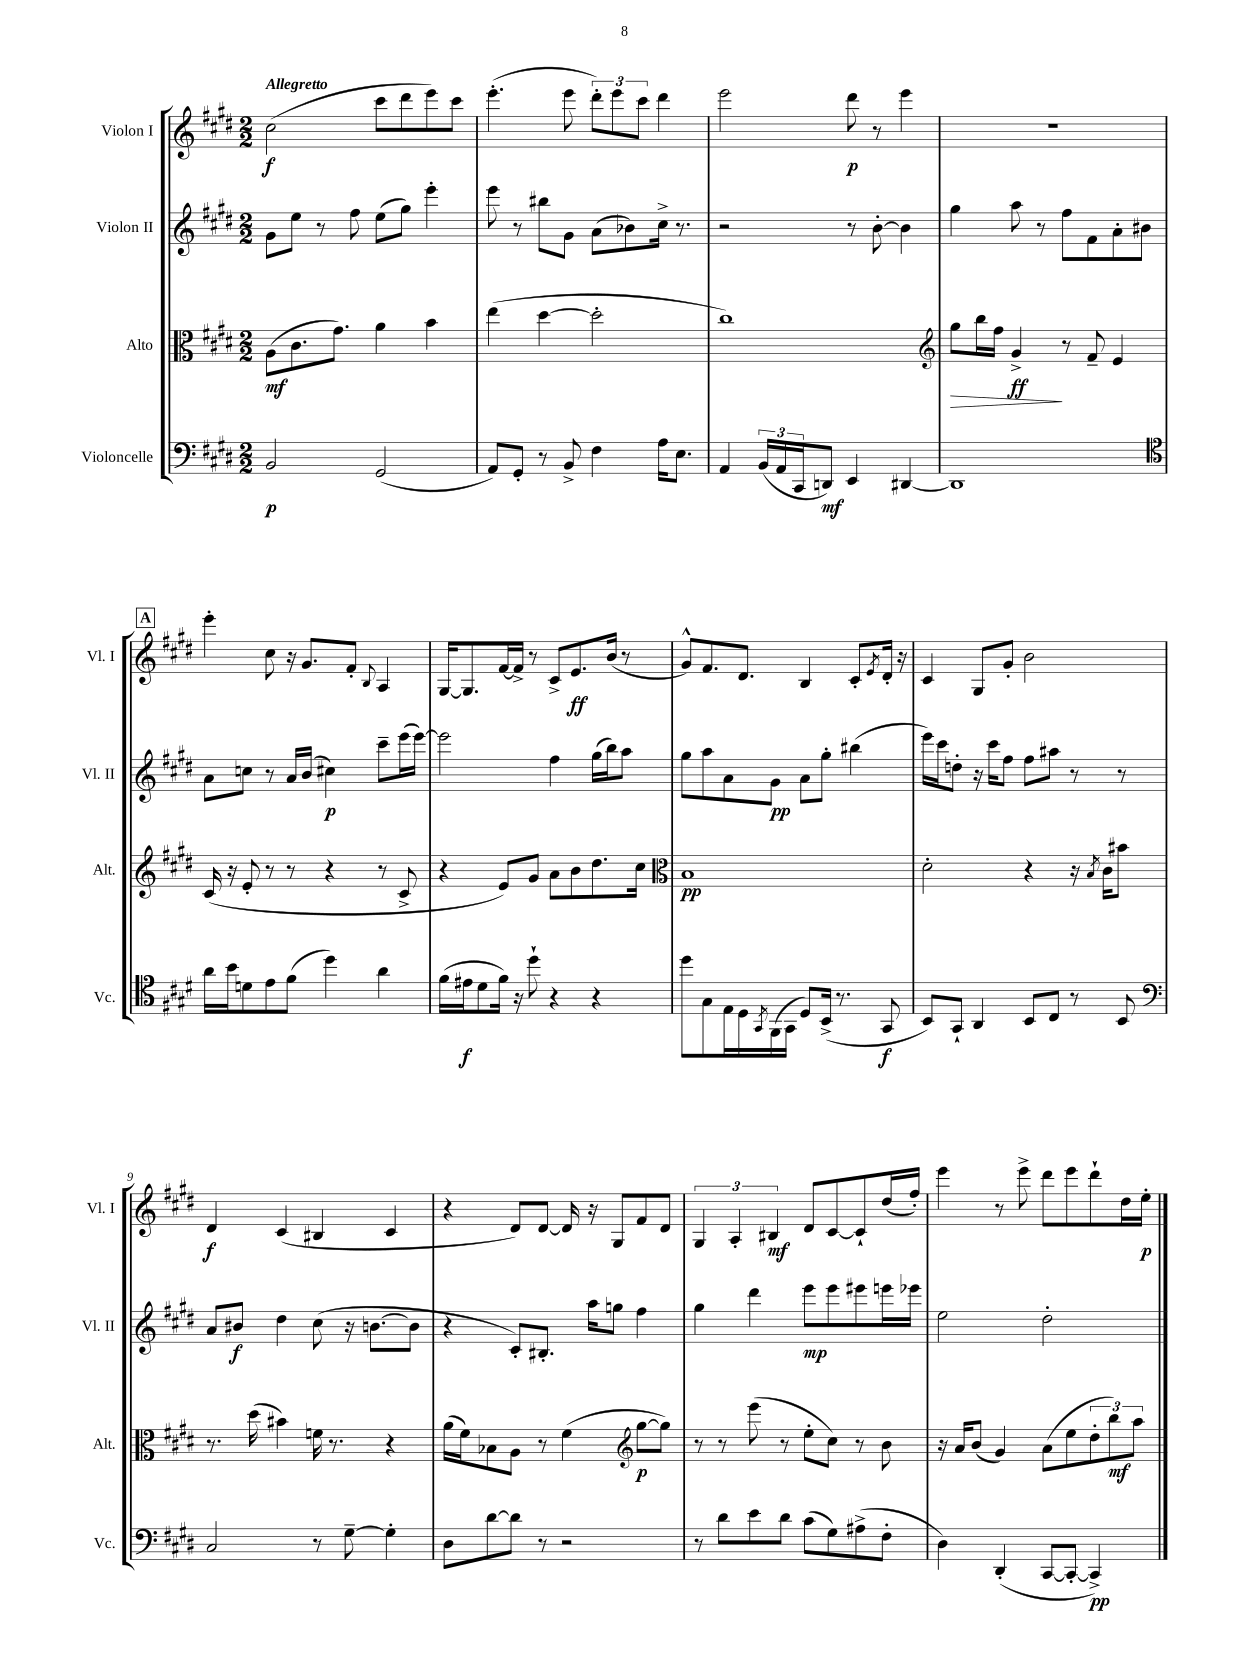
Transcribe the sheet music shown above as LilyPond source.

<<
\new StaffGroup <<
\new Staff = "s0" \with { instrumentName = "Violon I" shortInstrumentName = "Vl. I" } {
    \clef treble \key e \major \numericTimeSignature \time 2/2 \tempo "Allegretto"
    cis''2\f( cis'''8 dis'''8 e'''8) cis'''8 |
    e'''4.-.( e'''8 \tuplet 3/2 { dis'''8-.) e'''8 cis'''8 } dis'''4 |
    e'''2 dis'''8\p r8 e'''4 |
    R1 |
    \mark \markup { \box "A" } e'''4-. cis''8 r16 gis'8. fis'8-. \appoggiatura { b8 } a4 |
    gis16~ gis8. fis'16~ fis'16-> r8 cis'8-> e'8.\ff b'16( r8 |
    gis'8-^) fis'8. dis'8. b4 cis'8-. \acciaccatura { e'8 } dis'16-. r16 |
    cis'4 gis8 gis'8-. b'2 |
    dis'4\f cis'4( bis4 cis'4 |
    r4 dis'8) dis'8~ dis'16 r16 gis8 fis'8 dis'8 |
    \tuplet 3/2 { gis4 a4-. bis4\mf } dis'8 cis'8~ cis'8-! dis''16( fis''16-.) |
    e'''4 r8 e'''8-> dis'''8 e'''8 dis'''8-! dis''16 e''16-.\p \bar "|." |
}
\new Staff = "s1" \with { instrumentName = "Violon II" shortInstrumentName = "Vl. II" } {
    \clef treble \key e \major \numericTimeSignature \time 2/2
    gis'8 e''8 r8 fis''8 e''8( gis''8) e'''4-. |
    e'''8 r8 bis''8 gis'8 a'8( bes'8) cis''16-> r8. |
    r2 r8 b'8~-. b'4 |
    gis''4 a''8 r8 fis''8 fis'8 a'8-. bis'8 |
    \mark \markup { \box "A" } a'8 c''8 r8 a'16 b'16( cis''4\p) cis'''8-- e'''16( e'''16~) |
    e'''2 fis''4 gis''16( b''16) a''8 |
    gis''8 a''8 a'8 gis'8\pp a'8 gis''8-. bis''4( |
    e'''16) cis'''16 d''8-. r16 cis'''16 fis''8 fis''8 ais''8 r8 r8 |
    a'8 bis'8\f dis''4 cis''8( r16 b'8.~ b'8 |
    r4 cis'8-.) bis8.-. a''16 g''8 fis''4 |
    gis''4 dis'''4 e'''8\mp e'''8 eis'''8 e'''16 ees'''16 |
    e''2 dis''2-. \bar "|." |
}
\new Staff = "s2" \with { instrumentName = "Alto" shortInstrumentName = "Alt." } {
    \clef alto \key e \major \numericTimeSignature \time 2/2
    a8\mf( cis'8. gis'8.) a'4 b'4 |
    e''4( dis''4~ dis''2-. |
    cis''1) |
    \clef treble gis''8\> b''16 fis''16 gis'4->\ff\! r8 fis'8-- e'4 |
    \mark \markup { \box "A" } cis'16( r16 e'8-. r8 r8 r4 r8 cis'8-> |
    r4 e'8) gis'8 a'8 b'8 dis''8. cis''16 |
    \clef alto b1\pp |
    dis'2-. r4 r16 \acciaccatura { b8 } cis'16 bis'8 |
    r8. dis''16( bis'4) f'16 r8. r4 |
    a'16( fis'16) bes8 a8 r8 fis'4( \clef treble gis''8~\p gis''8) |
    r8 r8 e'''8( r8 e''8-. cis''8) r8 b'8 |
    r16 a'16 b'8( gis'4) a'8( e''8 \tuplet 3/2 { dis''8-. b''8\mf) a''8 } \bar "|." |
}
\new Staff = "s3" \with { instrumentName = "Violoncelle" shortInstrumentName = "Vc." } {
    \clef bass \key e \major \numericTimeSignature \time 2/2
    b,2\p gis,2( |
    a,8) gis,8-. r8 b,8-> fis4 a16 e8. |
    a,4 \tuplet 3/2 { b,16( a,16 cis,16 } d,8\mf) e,4 dis,4~ |
    dis,1 |
    \mark \markup { \box "A" } \clef tenor a'16 b'16 d'8 e'8 fis'8( dis''4) a'4 |
    fis'16( eis'16\f dis'8 fis'16) r16 dis''8-! r4 r4 |
    dis''8 gis8 e16 dis16 \acciaccatura { gis,8 } fis,16( gis,16 dis8) b,16->( r8. gis,8\f |
    b,8) gis,8-! a,4 b,8 cis8 r8 b,8 |
    \clef bass cis2 r8 gis8~-- gis4-. |
    dis8 dis'8~ dis'8 r8 r2 |
    r8 dis'8 e'8 dis'8 cis'8( gis8) ais8->( fis8-. |
    dis4) dis,4-.( cis,8~ cis,8~-. cis,4->\pp) \bar "|." |
}
>>
>>
